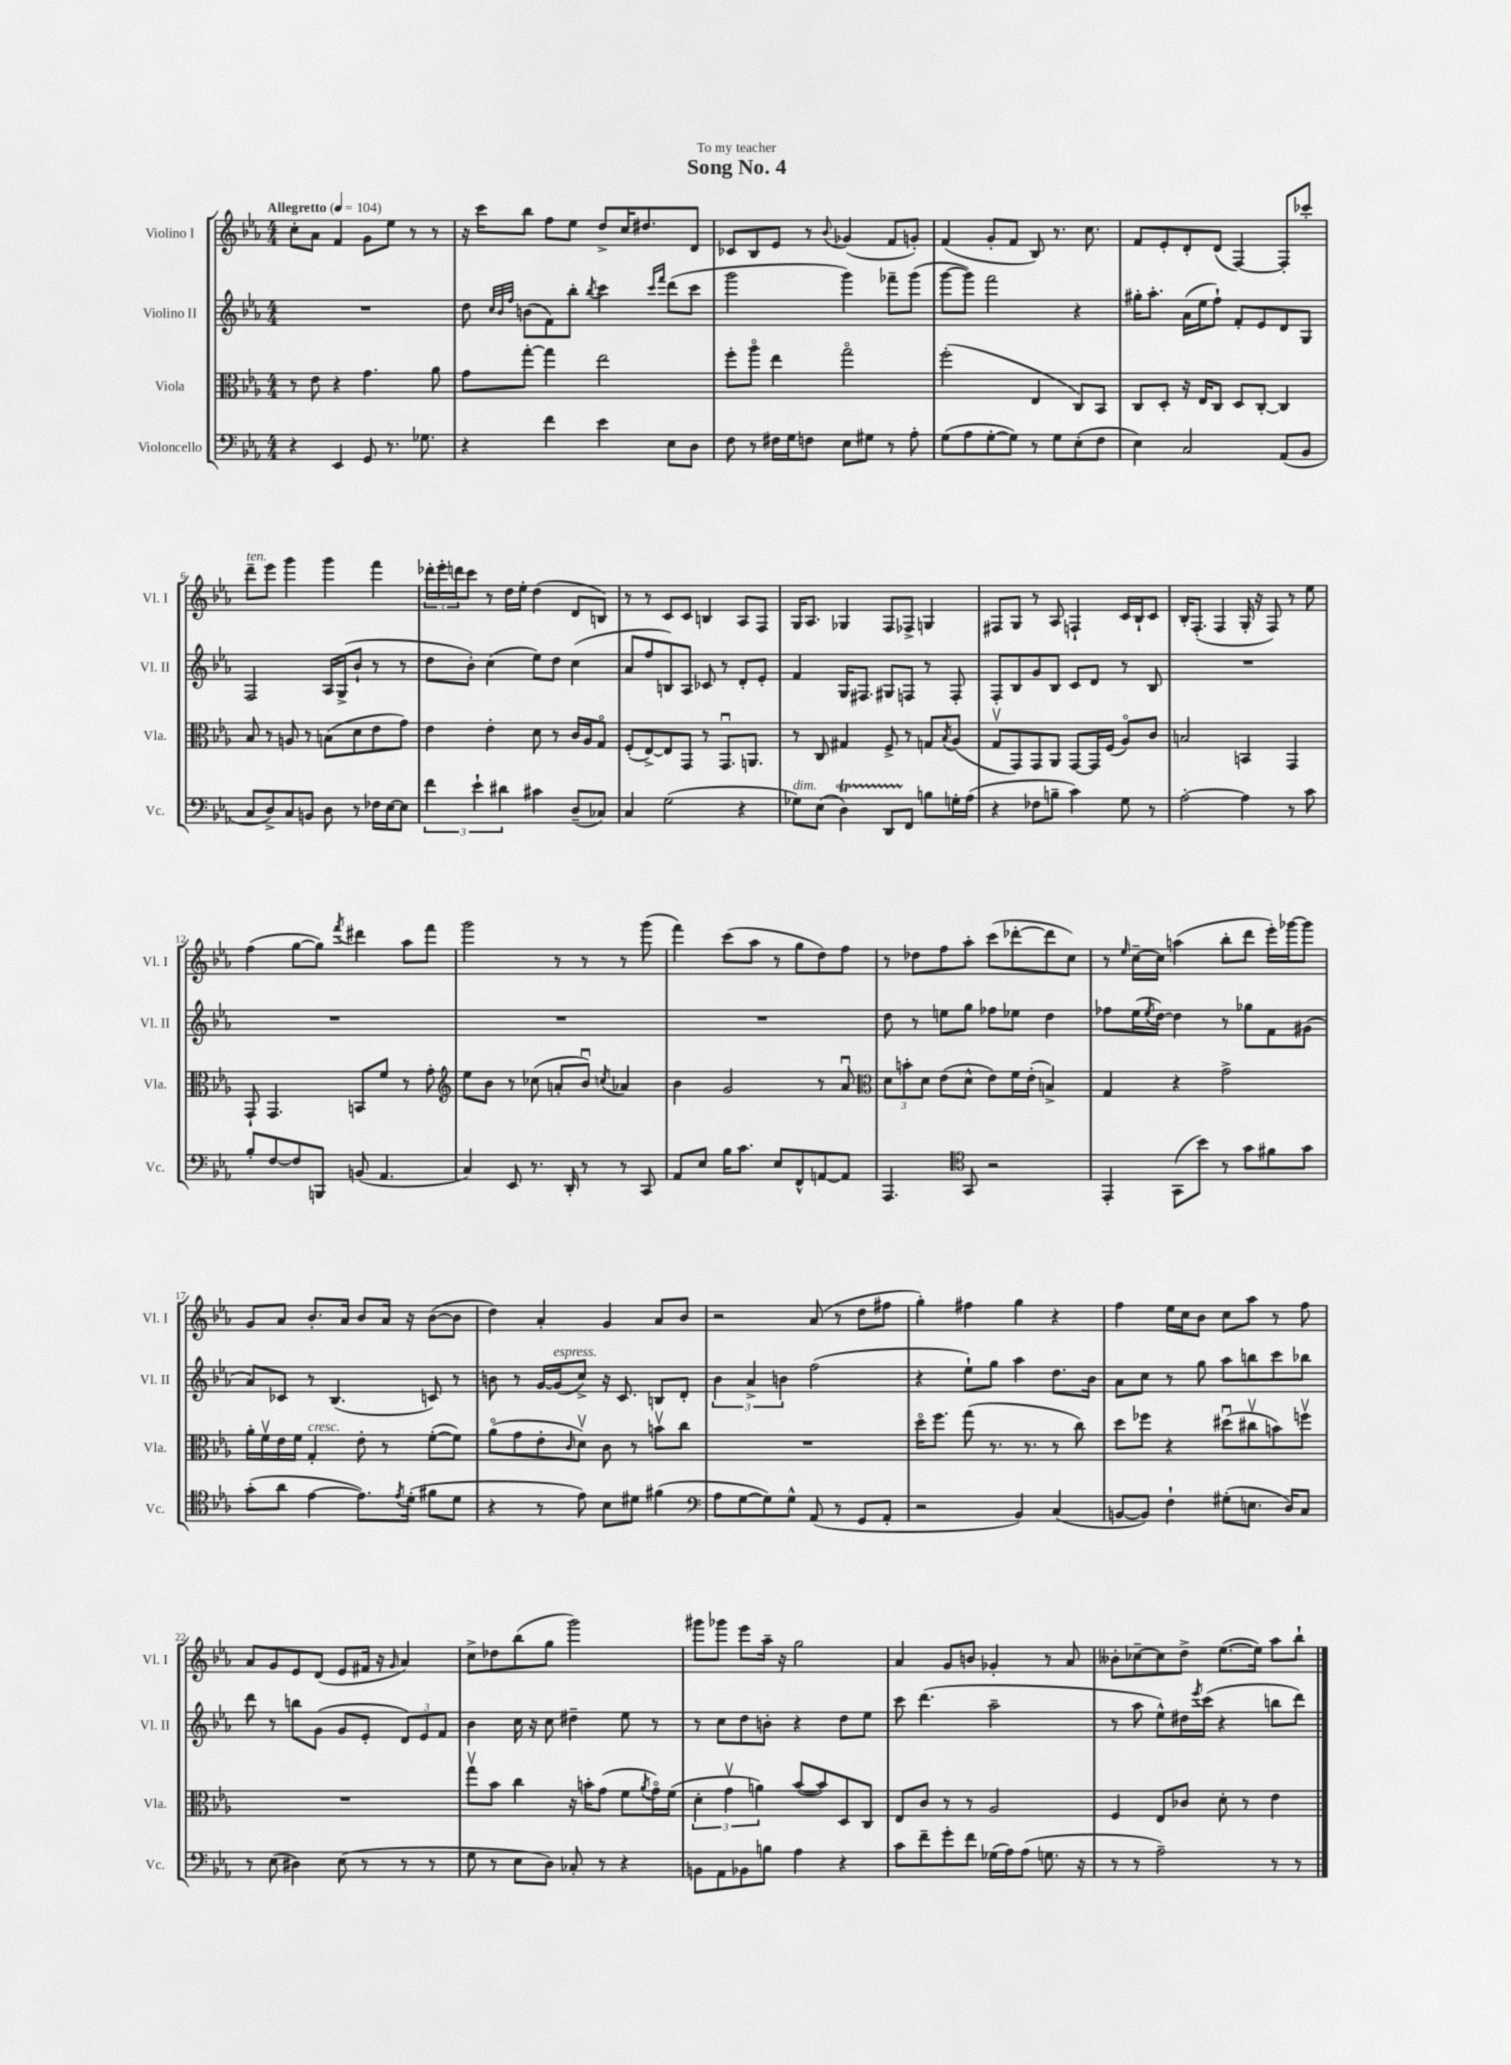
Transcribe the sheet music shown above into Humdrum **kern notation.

**kern	**kern	**kern	**kern
*part4	*part3	*part2	*part1
*staff4	*staff3	*staff2	*staff1
*I"Violoncello	*I"Viola	*I"Violino II	*I"Violino I
*I'Vc.	*I'Vla.	*I'Vl. II	*I'Vl. I
*clefF4	*clefC3	*clefG2	*clefG2
*k[b-e-a-]	*k[b-e-a-]	*k[b-e-a-]	*k[b-e-a-]
*M4/4	*M4/4	*M4/4	*M4/4
*MM104	*MM104	*MM104	*MM104
=1	=1	=1	=1
!	!	!	!LO:TX:a:B:t=Allegretto
4r	8r	1r	8cc'\L
.	8e-\	.	8a-\J
4EE-/	4r	.	4f/
8GG/	4.g\	.	8g\L
8.r	.	.	8ee-\J
.	.	.	8r
8.G-X\	.	.	.
.	8a-\	.	8r
=2	=2	=2	=2
4r	8g\L	8dd\	16r
.	.	.	16ccc\KL
.	.	32qqcc/LLL	.
.	.	32qqb-/	.
.	.	32qqff/JJJ	.
.	[8gg'\J	(8bn\L	8bb-\J
4f\	4gg\]	8f\)	8ff\L
.	.	8bb-'\J	8ee-\J
.	.	8qbb-/	.
4e-\	2ee-\	4ccc\	8dd^/L
.	.	.	16cc/K
.	.	.	8.dd#X/
.	.	16qqccc/LL	.
.	.	16qqfff/JJ	.
8E-\L	.	(8ddd\L	.
8D\J	.	8ccc\J	8d/J
=3	=3	=3	=3
8F\	8ff'\L	2ggg\	8c-X/L
8r	8aa-\J	.	8B-/
16F#X\LL	4ee-\	.	8e-/J
16G\J	.	.	.
8Fn\J	.	.	8r
.	.	.	8qqb-/
8E-\L	2gg\	4ggg\)	(4g-X/
8G#X\J	.	.	.
8r	.	8fff-X~\L	8f/L
8A-'\	.	(8ggg\J	8gn'/J)
=4	=4	=4	=4
(8G\L	(2ff'\	[8ggg\L	(4f/
8A-\	.	8ggg\J])	.
[8G'\	.	2fff\	8g'/L
8G\J])	.	.	8f/J
8r	4E-/	.	8B-/)
8G\L	.	.	8.r
(8E-'\	8C/L)	4r	.
.	.	.	8.cc\
8F\J	8BB-/J	.	.
=5	=5	=5	=5
4E-\)	8C/L	16gg#X'\KL	8f/L
.	.	8.aa-'\J	.
.	8D'/J	.	8e-'/
2C/	16r	(16a-\LL	8d'/
.	16E-/KL	16ee-\J	.
.	8C/J	8ff`\J)	(8d/J
.	8D/L	8f'/L	[4F/)
.	[8C'/J	8e-/	.
(8AA-/L	4C/]	8d/	8F'/L]
8BB-/J	.	8G/J	8ccc-X'/J
!!LO:LB:g=z
=6	=6	=6	=6
!	!	!	!LO:TX:a:i:t=ten.
8C/L	8B-/	2F/	8ddd~\L
8D^/)	8r	.	8eee-\J
8C/	8An/	.	4ggg\
8BBn/J	8r	.	.
8D\	(8Bn\L	16A-/LL	4ggg\
.	.	(16G^/J	.
8r	8d\	8b-`/J	.
16F-X\LL	8e-\	8r	4fff\
[16E-\J	.	.	.
8E-\J]	8g\J)	8r	.
=7	=7	=7	=7
6f\	4e-\	8dd\L	24ddd-X'\LL
.	.	.	24eee-'\
.	.	.	24dddn\J
.	.	8b-'\J)	8ccc\J
6e-`\	.	.	.
.	4e-'\	(4cc\	8r
6d#X\	.	.	.
.	.	.	16dd\LL
.	.	.	16ee-'\JJ
4c#X\	8d\	8ee-\L)	(4dd\
.	8r	8dd\J	.
(8D~/L	16c/LL	(4cc\	8d/L
.	16A-/J	.	.
8C-X/J)	8G/J	.	8Bn/J)
=8	=8	=8	=8
4C/	(8F'/L	8a-/L	8r
.	[8E-^/)	8ff/	8r
(2G\	8E-/]	8Bn/)	8c/L
.	8GG/J	8A-/J	8c/J
.	8r	8c-X/	4Bn/
.	8.GGu/L	8r	.
4r	.	8d'/L	8A-/L
.	8.AAn/J	.	.
.	.	8e-'/J	8F/J
=9	=9	=9	=9
!LO:TX:a:i:t=dim.	!	!	!
8G-X\L)	8r	4f/	16G/KL
.	.	.	8.A-/J
(8E-\J	8C/	.	.
4Dt\)	4G#X/	16G/KL	4G-X/
.	.	8.F#X/J	.
8DDTTT/L	8F^/	8G#X/L	8F/L
8FF/J	8r	8Fn/J	8F-X^/J
8Bn\L	8Gn/L	8r	4Gn/
.	8qB-/	.	.
16Gn'\L	(8A-/J	8F'/	.
(16A-\JJ	.	.	.
=10	=10	=10	=10
4r	8Gv/L	8F'/L	8F#X/L
.	8GG/)	8B-/	8G/J
8F-X\L	8GG/	8g/	8r
8Bn~\J	8AA-/J	8B-/J	8A-/
4c\)	[8GG/L	8c/L	4Fn`/
.	16GG/L]	8d/J	.
.	(16F/JJ	.	.
8G\	8A-/L)	8r	16c/LL
.	.	.	16B-`/J
8r	8c/J	8B-/	8c/J
=11	=11	=11	=11
[2A-'\	2Bn/	1r	16B-'/KL
.	.	.	(8.F'/J
.	.	.	4F/
4A-\]	4BBn/	.	16G'/
.	.	.	16r
.	.	.	8F/)
8r	4GG/	.	8r
8c\	.	.	8ee-\
!!LO:LB:g=z
=12	=12	=12	=12
8B-'/L	8GG`/	1r	(4ff\
[8F/	4.GG/	.	.
8F/]	.	.	[8gg\L
8BBBn/J	.	.	8gg\J])
.	.	.	8qfff/
(8BBn/	8BBn/L	.	4ddd#X\
4.AA-/	8f/J	.	.
.	8r	.	8aa-\L
.	8g'\	.	8fff\J
=13	=13	=13	=13
*	*clefG2	*	*
4C/)	8ee-\L	1r	2ggg\
.	8b-\J	.	.
8EE-/	8r	.	.
8.r	(8cc-X\	.	.
.	8an'/L	.	8r
16DD'/	.	.	.
8r	8b-u/J)	.	8r
.	8qccn/	.	.
8r	4a-X/	.	8r
8CC/	.	.	(8ggg\
=14	=14	=14	=14
8AA-/L	4b-\	1r	4fff\)
8E-/J	.	.	.
16B-\KL	2g/	.	(8ccc\L
8.c\J	.	.	.
.	.	.	8aa-\J
8E-/L	.	.	8r
8FF^^/	.	.	8gg\L
[8AAn/	8r	.	8dd\)
8AA/J]	8a-u/	.	8ff\J
=15	=15	=15	=15
*	*clefC3	*	*
4.AAA-/	12d\L	8dd\	8r
.	12bn'\	.	.
.	.	8r	8dd-X\L
.	12d\J	.	.
.	(8e-\L	8een\L	8ff\
*clefC4	*	*	*
8GG/	8d^^\J	8gg\J	8aa-'\J
2r	8e-\L)	8ff-X\L	(8ccc\L
.	16f\L	8ee-X\J	[8ddd-X'\
.	(16e-'\JJ	.	.
.	4Bn^/)	4dd\	8ddd-\]
.	.	.	8cc\J)
=16	=16	=16	=16
4EE-'/	4G/	8ff-X\L	8r
.	.	.	16qqee-/
.	.	(16ee-\L	[16cc~\LL
.	.	8qee-/	.
.	.	[16dd\JJ)	16cc\JJ]
(8GG\L	4r	4dd\]	(4aan\
8b-\J)	.	.	.
8r	2g^\	8r	8bb-'\L
8g\L	.	8gg-X\L	8ddd\J
8f#X\	.	8f\	16eee-'\LL)
.	.	.	[16ggg-X\J
8g\J	.	(8g#X\J	8ggg-\J]
!!LO:LB:g=z
=17	=17	=17	=17
(8g'\L	16a-'\LL	8a-/L)	8g/L
.	16fv\	.	.
8a-\J	16e-\	8c-X/J	8a-/J
.	16f\JJ	.	.
!	!LO:TX:a:i:t=cresc.	!	!
[4e-\	4G'/	8r	8.b-'/L
.	.	(4.B-/	.
.	.	.	16a-/Jk
8.e-\L])	8e-'\	.	8b-/L
.	8r	.	16a-/Jk
8qe-/	.	.	.
(16d'\Jk	.	.	16r
8f#X\L	([8f'\L	8cn/)	([8b-\L
8d\J	8f\J])	8r	8b-\J]
=18	=18	=18	=18
4r	(8a-\L	8bn\	4dd\)
.	8g\	8r	.
8r	8e-'\	[16g/LL	4a-'/
!	!	!LO:TX:a:i:t=espress.	!
.	.	(16g/J]	.
.	16qqc/	.	.
8e-\)	8dv\J)	8cc^/J)	.
8B-\L	8c\	16r	4g/
.	.	8.c/	.
8d#X\J	8r	.	.
(4f#X\	8bnv\L	8Bn/L	8a-/L
.	8cc\J	8d'/J	8b-/J
=19	=19	=19	=19
*clefF4	*	*	*
8A-\L	1r	6b-\	2r
[8G\	.	.	.
.	.	6a-^/	.
8G\])	.	.	.
.	.	6bn\	.
8G^^\J	.	.	.
(8AA-/	.	(2ff\	(8a-/
8r	.	.	8r
8GG/L	.	.	8dd\L
8AA-'/J	.	.	8ff#X\J
=20	=20	=20	=20
2r	16dd\KL	4r	4gg'\)
.	8.ff\J	.	.
.	(8gg\	8ee-`\L)	4ff#X\
.	8.r	8gg\J	.
4BB-/)	.	4aa-\	4gg\
.	8.r	.	.
(4C/	8r	8.dd\L	4r
.	8cc\)	.	.
.	.	16b-\Jk	.
=21	=21	=21	=21
[8BBn/L	8dd\L	8a-\L	4ff\
8BB/J])	8ff-X\J	8cc\J	.
4F`\	4r	8r	16ee-\LL
.	.	.	16cc\J
.	.	8gg\	8b-\J
(8G#X'\L	(8dd#Xu\L	8aa-\L	8cc\L
8.En\J	8cc#Xv\	8bbn\	8aa-\J
.	8bn\)	8ccc\	8r
16D/KL)	.	.	.
8C/J	8ffnv\J	8bb-X\J	8ff\
!!LO:LB:g=z
=22	=22	=22	=22
8r	1r	8ddd\	8a-/L
(8E-\	.	8r	8g/
4D#X\)	.	8bbn\L	8e-/
.	.	(8g\J	(8d/J
(8E-\	.	8g/L	8e-/L
8r	.	8e-'/J	16f#X/Jk
.	.	.	16r
.	.	.	16qqg/
8r	.	12d/L)	4a-/)
.	.	12e-/	.
8r	.	.	.
.	.	12f/J	.
=23	=23	=23	=23
8G\	8ggv\L	4b-\	8cc^\L
8r	8b-\J	.	8dd-X\
8E-\L	4cc\	16cc\	(8bb-\
.	.	16r	.
8D\J)	.	8cc\	8gg\J
8C-X'/	16r	4dd#X~\	2ggg\)
.	16bn'\KL	.	.
8r	(8g\J	.	.
4r	8f\L	8ee-\	.
.	8qa-/	.	.
.	16g\L)	8r	.
.	(16f\JJ	.	.
=24	=24	=24	=24
8BBn\L	6d'\	8r	8ggg#X\L
8AA-\	.	8cc\L	8ggg-X\J
.	6gv\	.	.
8BB-X\	.	8dd\	8eee-\L
.	6an\)	.	.
8Bn\J	.	8bn'\J	16aa-~\Jk
.	.	.	16r
4A-\	([8b-/L	4r	2gg\
.	8b-/])	.	.
4r	8D/	8dd\L	.
.	8C/J	8ee-\J	.
=25	=25	=25	=25
8c\L	8E-/L	8ccc\	4a-/
8f~\	8c/J	(4.ddd\	.
8g'\	8r	.	8g/L
8f\J	8r	.	8bn/J
(16G-X\LL	2A-/	2aa-~\	4g-X'/
16A-\J)	.	.	.
(8A-\J	.	.	.
8.Gn\	.	.	8r
.	.	.	8a-/
16r	.	.	.
=26	=26	=26	=26
8r	4F/	8r	8b--X'\L
8r	.	8aa-\	[8cc-X~\
2A-~\)	8E-/L	8ee-^^\L)	8cc-\]
.	8c-X/J	16dd#X\L	8dd^\J
.	.	8qeee-/	.
.	.	(16ccc\JJ	.
.	8d'\	4r	([8.ee-\L
.	8r	.	.
.	.	.	16ee-\Jk])
8r	4e-\	8bbn\L	8aa-\L
8r	.	8ddd\J)	8bb-`\J
==	==	==	==
*-	*-	*-	*-
